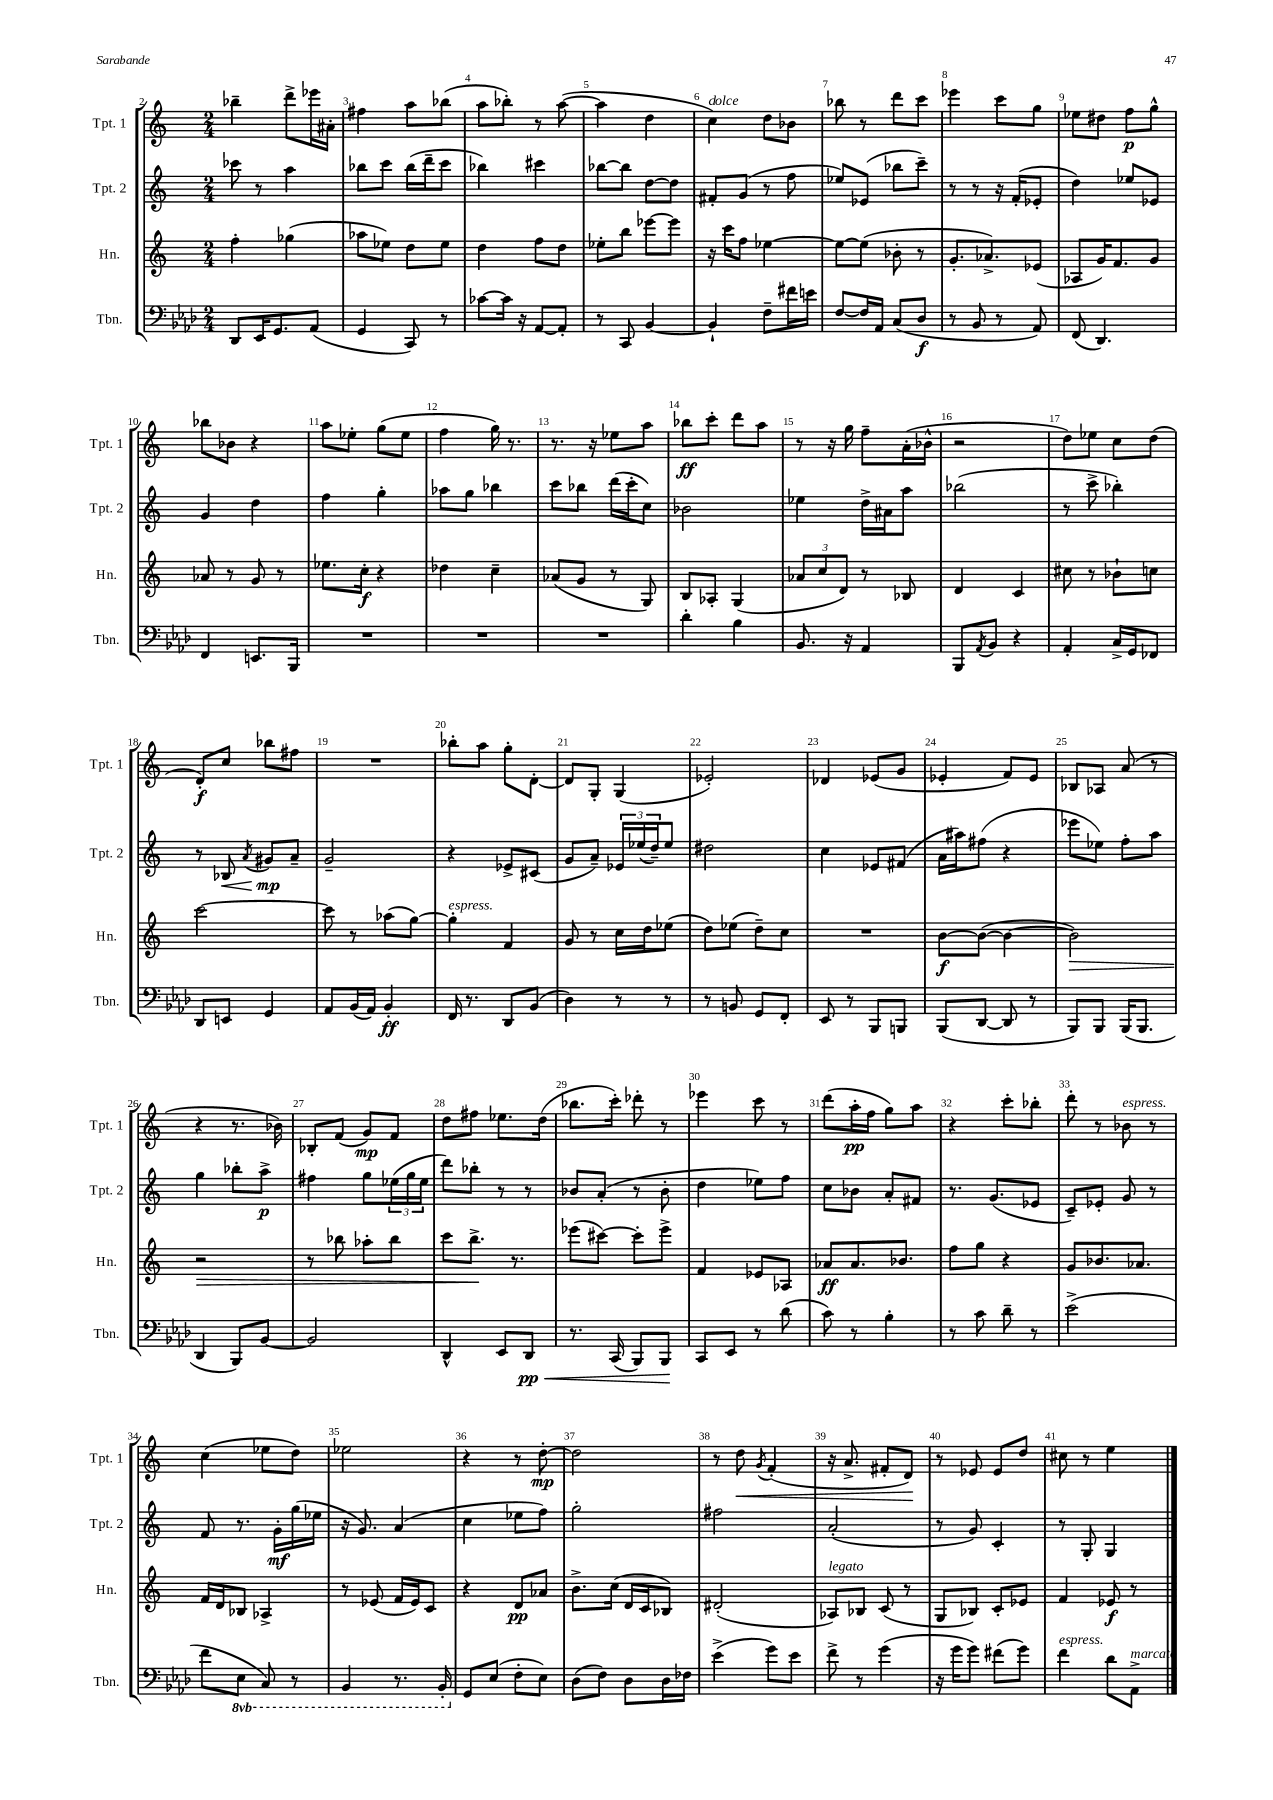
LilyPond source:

<<
\new StaffGroup <<
\new Staff = "s0" \with { instrumentName = "Tpt. 1" shortInstrumentName = "Tpt. 1" } {
    \clef treble \key c \major \numericTimeSignature \time 2/4
    bes''4-- d'''8-> ees'''16 ais'16-. |
    fis''4 a''8 bes''8( |
    a''8 bes''8-.) r8 a''8~( |
    a''4 d''4 |
    c''4^\markup { \italic "dolce" }) d''8 bes'8 |
    bes''8 r8 d'''8 c'''8 |
    ees'''4 c'''8 g''8 |
    ees''8 dis''8 f''8\p g''8-^ |
    bes''8 bes'8 r4 |
    a''8 ees''8-. g''8( ees''8 |
    f''4 g''16) r8. |
    r8. r16 ees''8 a''8 |
    bes''8\ff c'''8-. d'''8 a''8 |
    r8 r16 g''16 f''8-- a'16-.( bes'16-^ |
    r2 |
    d''8) ees''8 c''8 d''8( |
    d'8-.\f) c''8 bes''8 fis''8 |
    R2 |
    bes''8-. a''8 g''8-. d'8~-. |
    d'8 g8-. g4( |
    ees'2-.) |
    des'4 ees'8( g'8 |
    ees'4-. f'8) ees'8 |
    bes8 aes8 a'8( r8 |
    r4 r8. bes'16) |
    bes8-. f'8( g'8\mp) f'8 |
    d''8 fis''8 ees''8. d''16( |
    bes''8. c'''16-.) des'''8-. r8 |
    ees'''4 c'''8 r8 |
    d'''8( a''16-.\pp f''16 g''8) a''8 |
    r4 c'''8-. bes''8-. |
    d'''8-. r8 bes'8^\markup { \italic "espress." } r8 |
    c''4( ees''8 d''8) |
    ees''2 |
    r4 r8 d''8~-.\mp |
    d''2 |
    r8 d''8\< \acciaccatura { g'8 } f'4-.( |
    r16 a'8.-> fis'8-. d'8\!) |
    r8 ees'8 ees'8 d''8 |
    cis''8 r8 e''4 \bar "|." |
}
\new Staff = "s1" \with { instrumentName = "Tpt. 2" shortInstrumentName = "Tpt. 2" } {
    \clef treble \key c \major \numericTimeSignature \time 2/4
    ces'''8 r8 a''4 |
    bes''8 c'''8 bes''16( d'''16-- c'''8 |
    bes''4) cis'''4 |
    bes''8~ bes''8 d''8~ d''8 |
    fis'8-. g'8( r8 f''8 |
    ees''8) ees'8( bes''8 c'''8--) |
    r8 r8 r16 f'16-.( ees'8-. |
    d''4) ees''8 ees'8 |
    g'4 d''4 |
    f''4 g''4-. |
    aes''8 g''8 bes''4 |
    c'''8 bes''8 d'''16( c'''16-. c''8) |
    bes'2 |
    ees''4 d''16-> ais'16 a''8 |
    bes''2( |
    r8 c'''8-> bes''4-.) |
    r8 bes8\< \acciaccatura { a'8 } gis'8\mp\! a'8-- |
    g'2-- |
    r4 ees'8-> cis'8( |
    g'8 a'8--) \tuplet 3/2 { ees'16 ees''16( d''16--) } ees''8 |
    dis''2 |
    c''4 ees'8 fis'8( |
    a'16 ais''16) fis''8( r4 |
    ees'''8 ees''8) f''8-. a''8 |
    g''4 bes''8-. a''8->\p |
    fis''4 g''8 \tuplet 3/2 { ees''16( g''16 ees''16 } |
    d'''8) bes''8-. r8 r8 |
    bes'8 a'8-.( r8 bes'8-. |
    d''4 ees''8) f''8 |
    c''8 bes'8 a'8-. fis'8 |
    r8. g'8.( ees'8 |
    c'8--) ees'8-. g'8 r8 |
    f'8 r8. g'16-.\mf g''16( ees''16 |
    r16 g'8.) a'4( |
    c''4 ees''8 f''8) |
    g''2-. |
    fis''2 |
    a'2-.( |
    r8 g'8) c'4-. |
    r8 g8-. g4 \bar "|." |
}
\new Staff = "s2" \with { instrumentName = "Hn." shortInstrumentName = "Hn." } {
    \clef treble \key c \major \numericTimeSignature \time 2/4
    f''4-. ges''4( |
    aes''8 ees''8) d''8 ees''8 |
    d''4 f''8 d''8 |
    ees''8-. b''8 ees'''8~ ees'''8 |
    r16 c'''16 f''8 ees''4~ |
    ees''8~ ees''8( bes'8-. r8 |
    g'8.-. aes'8.->) ees'8( |
    aes8 g'16) f'8. g'8 |
    aes'8 r8 g'8 r8 |
    ees''8. c''16-.\f r4 |
    des''4 c''4-- |
    aes'8( g'8 r8 g8) |
    b8 aes8-. g4( |
    \tuplet 3/2 { aes'8 c''8 d'8) } r8 bes8 |
    d'4 c'4 |
    cis''8 r8 bes'8-! c''8 |
    c'''2~ |
    c'''8 r8 aes''8( g''8~) |
    g''4-.^\markup { \italic "espress." } f'4 |
    g'8 r8 c''16 d''16 ees''8( |
    d''8) ees''8( d''8--) c''8 |
    R2 |
    b'8~\f b'8~( b'4~ |
    b'2\>) |
    r2 |
    r8 bes''8 aes''8-. bes''8 |
    c'''8 b''8.->\! r8. |
    ees'''8( cis'''8~) cis'''8-. ees'''8-> |
    f'4 ees'8 aes8 |
    aes'8\ff aes'8. bes'8. |
    f''8 g''8 r4 |
    g'8 bes'8. aes'8. |
    f'16 d'16 bes8 aes4-> |
    r8 ees'8( f'16 ees'16) c'8 |
    r4 d'8\pp aes'8 |
    b'8.-> c''16( d'16 c'16 bes8) |
    dis'2-.( |
    aes8^\markup { \italic "legato" }) bes8 c'8( r8 |
    g8 bes8) c'8-. ees'8 |
    f'4 ees'8\f r8 \bar "|." |
}
\new Staff = "s3" \with { instrumentName = "Tbn." shortInstrumentName = "Tbn." } {
    \clef bass \key aes \major \numericTimeSignature \time 2/4 \set Staff.ottavationMarkups = #ottavation-simple-ordinals
    des,8 ees,16 g,8. aes,8( |
    g,4 c,8) r8 |
    ces'8~ ces'16 r16 aes,8~ aes,8-. |
    r8 c,8 bes,4~ |
    bes,4-! f8-- fis'16 e'16 |
    f8~ f16 aes,16 c8( des8\f |
    r8 bes,8 r8 aes,8) |
    f,8( des,4.) |
    f,4 e,8. bes,,16 |
    R2 |
    R2 |
    R2 |
    des'4-. bes4 |
    bes,8. r16 aes,4 |
    bes,,8 \acciaccatura { aes,8 } bes,8 r4 |
    aes,4-. c16-> g,16 fes,8 |
    des,8 e,8 g,4 |
    aes,8 bes,16( aes,16) bes,4-.\ff |
    f,16 r8. des,8 bes,8( |
    des4) r8 r8 |
    r8 b,8 g,8 f,8-. |
    ees,8 r8 bes,,8 b,,8 |
    bes,,8( des,8~ des,8 r8 |
    bes,,8) bes,,8 bes,,16( bes,,8. |
    des,4 bes,,8) bes,8~ |
    bes,2 |
    des,4-^ ees,8 des,8\pp\< |
    r8. c,16( bes,,8) bes,,8\! |
    c,8 ees,8 r8 des'8( |
    c'8) r8 bes4-. |
    r8 c'8 des'8-- r8 |
    ees'2->( |
    f'8 \ottava #-1 ees,8 c,8) r8 |
    bes,,4 r8. bes,,16-. \ottava #0 |
    g,8 ees8( f8-. ees8) |
    des8( f8) des8 des16 fes16 |
    ees'4->( g'8) ees'8 |
    f'8-> r8 g'4( |
    r16 g'16 g'8) fis'8( g'8) |
    f'4^\markup { \italic "espress." } des'8 aes,8->^\markup { \italic "marcato" } \bar "|." |
}
>>
>>
\layout { \context { \Score currentBarNumber = #2 \override BarNumber.break-visibility = ##(#f #t #t) barNumberVisibility = #all-bar-numbers-visible } }
